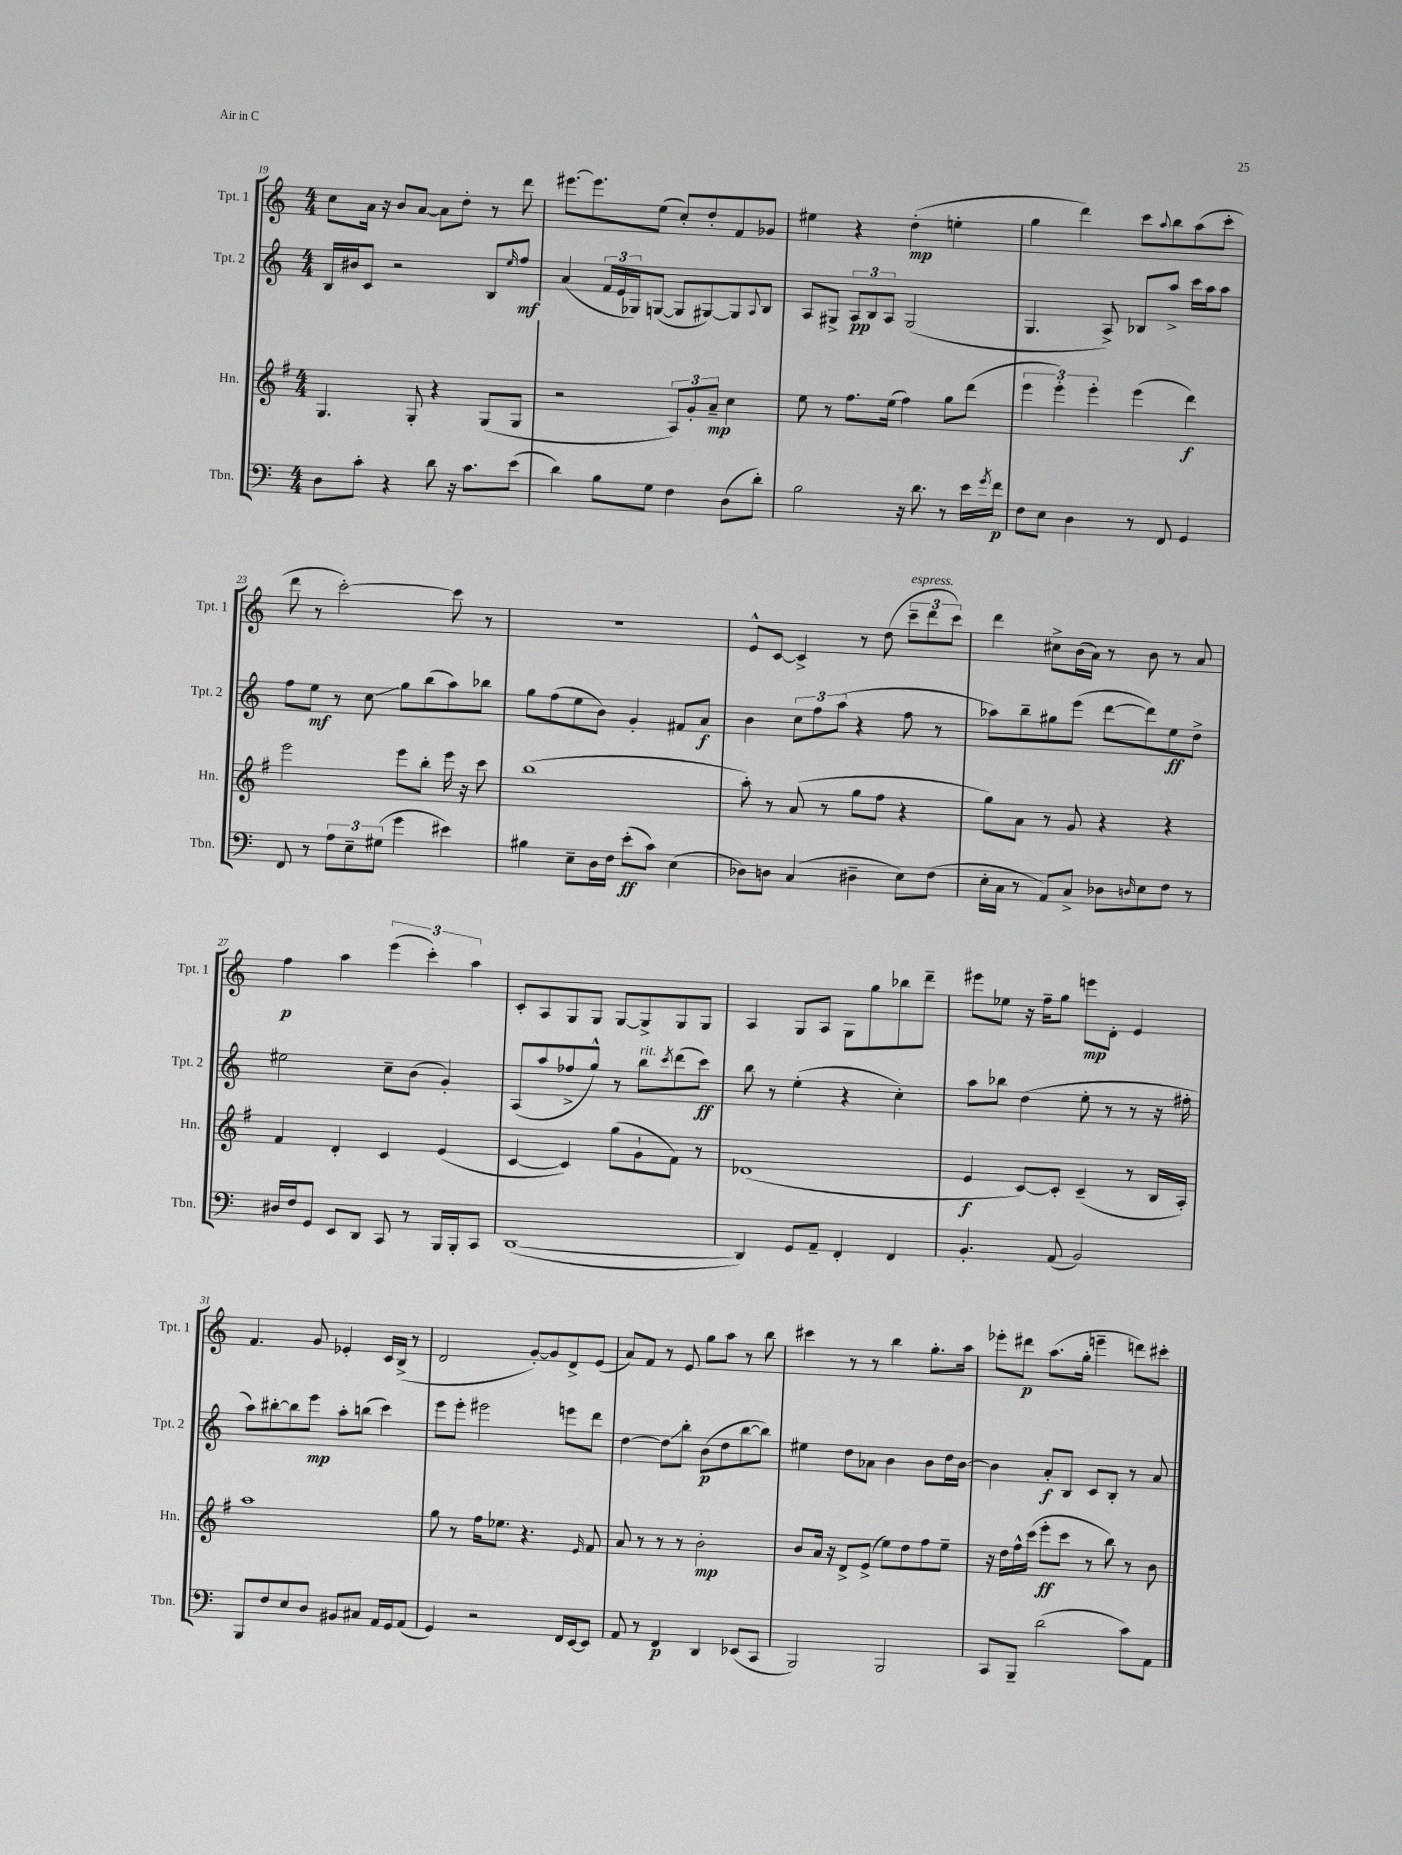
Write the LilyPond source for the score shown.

<<
\new StaffGroup <<
\new Staff = "s0" \with { instrumentName = "Tpt. 1" shortInstrumentName = "Tpt. 1" } {
    \clef treble \key c \major \numericTimeSignature \time 4/4
    c''8 a'16 r16 b'8 a'8~ a'8 d''8-. r8 d'''8 |
    eis'''8.~ eis'''8. e''8( c''8-.) d''8-. f'8 ges'8 |
    eis''4 r4 d''4-.\mp( e''4-. |
    g''4 d'''4) c'''8 \appoggiatura { a''8 } b''8 a''8( c'''8-. |
    d'''8 r8 c'''2~-.) c'''8 r8 |
    r1 |
    e'8-^ c'8~ c'4-> r8 d''8( \tuplet 3/2 { c'''8--^\markup { \italic "espress." } d'''8 c'''8) } |
    d'''4 cis''8-> b'16( a'16) r8 b'8 r8 a'8 |
    f''4\p a''4 \tuplet 3/2 { e'''4( c'''4-.) a''4 } |
    c'8-. a8 g8 g8 g8~ g8-> g8 g8 |
    a4 g8 a8 g8 g''8 bes''8 d'''8-- |
    eis'''8 ees''8 r16 f''16-- g''8 e'''8\mp d'8-. e'4 |
    f'4. g'8 ees'4-. c'16 b16->( r8 |
    d'2 g'8~-.) g'8 d'8-> e'8( |
    a'8) f'8 r8 e'8 g''8 a''8 r8 b''8 |
    cis'''4 r8 r8 b''4 g''8.-. a''16 |
    ees'''8-. dis'''8\p a''8.( g''16-. e'''4-- d'''8) cis'''8-. \bar "|." |
}
\new Staff = "s1" \with { instrumentName = "Tpt. 2" shortInstrumentName = "Tpt. 2" } {
    \clef treble \key c \major \numericTimeSignature \time 4/4
    b16 bis'16 c'8 r2 b8 \grace { e''16 } f''8\mf |
    a'4( \tuplet 3/2 { f'16 e'16 ges16) } g8~( g8 gis8~) gis8 \appoggiatura { a8 } b8 |
    a8 gis8-> \tuplet 3/2 { a8\pp b8 a8 } gis2( |
    g4. a8->) bes8 a''8-> c'''16 a''16 a''8 |
    f''8 e''8\mf r8 c''8\glissando g''8 b''8( a''8) bes''8 |
    g''8 f''8( e''8 b'8) g'4-. fis'8 a'8\f |
    b'4 \tuplet 3/2 { c''8 f''8 a''8( } r4 f''8 r8 |
    aes''8) b''8-- gis''8 e'''8( d'''8~ d'''8) e''8\ff d''8-> |
    eis''2 c''8-- b'8( g'4-.) |
    a8( a''8 fes''8-> g''8-^) r8 b''8^\markup { \italic "rit." } \acciaccatura { c'''8 } d'''8( c'''8\ff) |
    b''8 r8 e''4-.( r4 c''4-.) |
    a''8 bes''8 d''4( e''8-. r8 r8 r16 fis''16-. |
    a''8) bis''8~-. bis''8 e'''8\mp a''8-. b''8( c'''4) |
    e'''8 e'''8-. eis'''2 e'''8 d'''8 |
    d''4~ d''8\glissando b''8-. b'8\p( d''8 b''8~ b''8) |
    eis''4 d''8 aes'8 b'4 b'8 d''16 b'16~ |
    b'4 a'8-.\f b8 c'8 b8-. r8 a'8 \bar "|." |
}
\new Staff = "s2" \with { instrumentName = "Hn." shortInstrumentName = "Hn." } {
    \clef treble \key g \major \numericTimeSignature \time 4/4
    g4. g8-. r4 g8( g8 |
    r2 \tuplet 3/2 { a8) g'8-. a'8--\mp } c''4 |
    e''8 r8 fis''8. e''16( fis''4) g''8 d'''8( |
    \tuplet 3/2 { e'''4 e'''4-.) e'''4-. } e'''4( d'''4\f) |
    e'''2 e'''8 b''8-. e'''16 r16 c'''8 |
    b''1( |
    a''8-.) r8 a'8( r8 g''8 fis''8 r4 |
    g''8) a'8 r8 g'8 r4 r4 |
    fis'4 d'4-. c'4 e'4( |
    c'4~ c'4) g''8( g'8-! fis'8) r8 |
    des'1( |
    e'4\f c'8~) c'8-. c'4--( r8 b16 a16-.) |
    a''1 |
    g''8 r8 fis''16 ees''8. r4. \grace { e'16 } fis'8 |
    a'8 r8 r8 r8 b'2-.\mp |
    b'8 a'16 r16 d'8-> e'8->( e''8) d''8 fis''8 e''8-- |
    r16 d''16 fis''16-^ c'''16( e'''8-.\ff c'''8 r8 b''8) r8 b'8 \bar "|." |
}
\new Staff = "s3" \with { instrumentName = "Tbn." shortInstrumentName = "Tbn." } {
    \clef bass \key c \major \numericTimeSignature \time 4/4
    d8 c'8-. r4 d'8 r16 c'8. e'8( |
    d'4) b8 g8 f4 d8( d'8-.) |
    b2 r16 d'8. r8 e'16 \acciaccatura { g'8 } f'16\p |
    f8 e8 d4 r8 f,8 g,4 |
    f,8 r8 \tuplet 3/2 { a8 e8-- gis8( } g'4 eis'4) |
    bis4 e8-- d16 f16 e'8-.\ff( c'8) e4( |
    des8) d8 c4( dis4-- e8) f8( |
    e16-. c16 r8 a,8) c8-> des8 \grace { d16 } e8 f8 r8 |
    dis16 f16 g,8 e,8 d,8 c,8 r8 b,,16 b,,16-. c,8 |
    d,1~( |
    d,4) g,8 a,8-- f,4-. f,4 |
    b,4.-. a,8( b,2) |
    b,,8 f8 e8 d8 bis,8 cis8 a,16 g,16 a,8( |
    g,4) r2 f,16 e,16~ e,8 |
    a,8 r8 f,4\p d,4 ees,8( c,8 |
    b,,2) b,,2 |
    c,8 b,,8-- d'2( c'8) a,8 \bar "|." |
}
>>
>>
\layout { \context { \Score currentBarNumber = #19 } }
